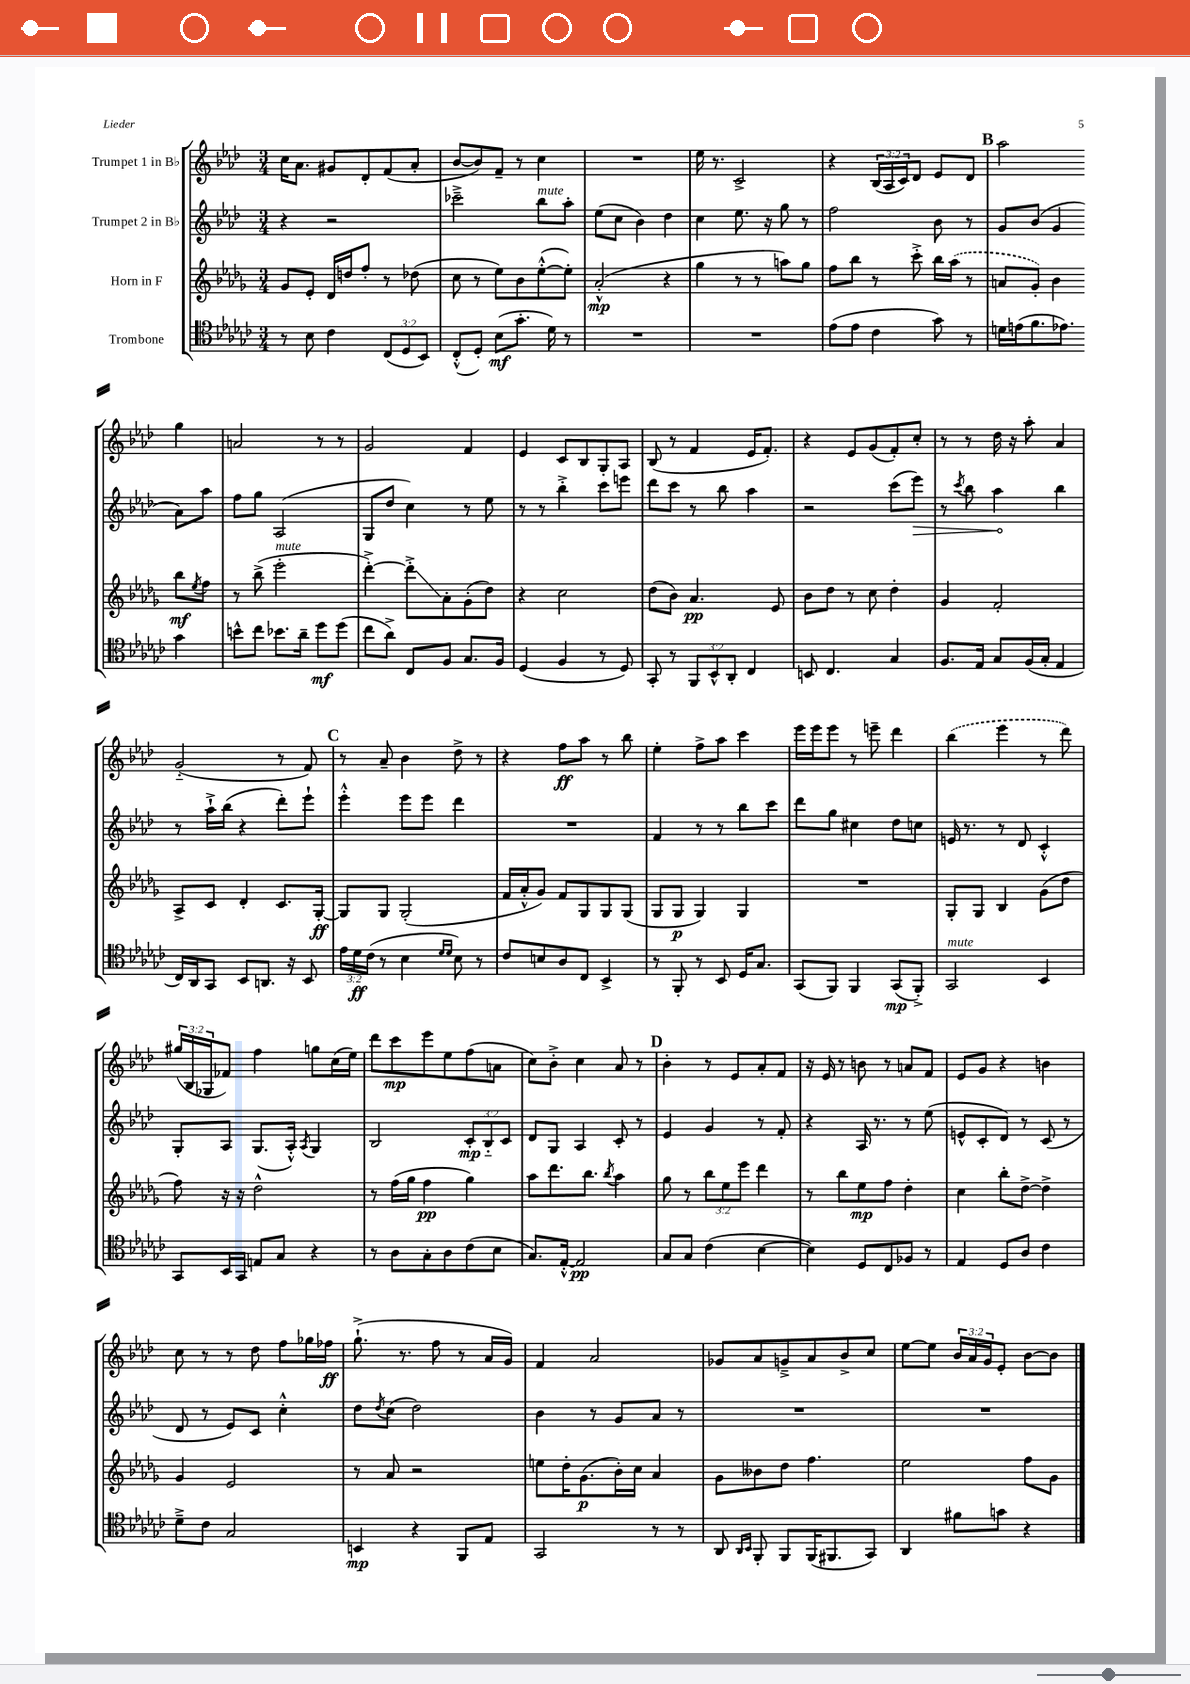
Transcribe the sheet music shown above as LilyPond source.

<<
\new StaffGroup <<
\new Staff = "s0" \with { instrumentName = "Trumpet 1 in Bb" } {
    \clef treble \key aes \major \numericTimeSignature \time 3/4 \override Staff.TupletNumber.text = #tuplet-number::calc-fraction-text
    c''16 aes'8. gis'8 des'8-. f'8( aes'8-. |
    bes'8~ bes'8) f'8-- r8 c''4 |
    R2. |
    ees''16 r8. c'2-> |
    r4 \tuplet 3/2 { bes16( aes16 c'16) } des'8 ees'8 des'8 |
    \mark \markup { \bold "B" } aes''2 g''4 |
    a'2 r8 r8 |
    g'2 f'4 |
    ees'4 c'8 bes8 g8-. aes8 |
    bes8( r8 f'4 ees'16 f'8.-.) |
    r4 ees'8 g'8( f'8-.) c''8-. |
    r8 r8 des''16 r16 aes''8-. aes'4 |
    g'2-_( r8 f'8) |
    \mark \markup { \bold "C" } r8 aes'8-- bes'4 des''8-> r8 |
    r4 f''8\ff aes''8 r8 bes''8 |
    ees''4-. f''8-> aes''8 c'''4 |
    ees'''16 ees'''16 ees'''8 r8 e'''8-- des'''4 |
    \once \slurDashed bes''4( ees'''4 r8 des'''8) |
    \tuplet 3/2 { gis''16( bes16 ges16 } fes'8) f''4 g''8 c''16( ees''16) |
    des'''8 c'''8\mp ees'''8 ees''8 f''8( a'8 |
    c''8) bes'8-.-> c''4 aes'8 r8 |
    \mark \markup { \bold "D" } bes'4-. r8 ees'8 aes'8-. f'8 |
    r16 ees'16 r8 b'8 r8 a'8 f'8 |
    ees'8 g'8 r4 b'4 |
    c''8 r8 r8 des''8 f''8 ges''16 fes''16\ff |
    g''8.-!->( r8. f''8 r8 aes'16 g'16) |
    f'4 aes'2 |
    ges'8 aes'8 g'8---> aes'8 bes'8-> c''8 |
    ees''8~ ees''8 \tuplet 3/2 { bes'16 aes'16 g'16 } ees'8-. bes'8~ bes'8 \bar "|." |
}
\new Staff = "s1" \with { instrumentName = "Trumpet 2 in Bb" } {
    \clef treble \key aes \major \numericTimeSignature \time 3/4 \override Staff.TupletNumber.text = #tuplet-number::calc-fraction-text
    r4 r2 |
    ces'''2---> bes''8^\markup { \italic "mute" } aes''8-. |
    ees''8( c''8 bes'4) des''4 |
    c''4 ees''8. r16 g''8 r8 |
    f''2 bes'8 r8 |
    \mark \markup { \bold "B" } g'8 bes'8( g'4 aes'8) aes''8 |
    f''8 g''8 aes2( |
    g8 des''8 c''4) r8 ees''8 |
    r8 r8 bes''4-.-> c'''8 e'''8 |
    des'''8 c'''8 r8 bes''8 aes''4 |
    r2 c'''8( \once \override Hairpin.circled-tip = ##t ees'''8\>) |
    r8 \acciaccatura { c'''8 } bes''8 aes''4\! bes''4 |
    r8 aes''16-!-> bes''16( r4 des'''8-.) ees'''8-! |
    \mark \markup { \bold "C" } ees'''4-.-^ ees'''8 ees'''8 des'''4 |
    R2. |
    f'4 r8 r8 bes''8 c'''8 |
    des'''8 g''8 cis''4 des''8 c''8 |
    e'16 r8. r8 des'8 c'4-.-^ |
    g8-. aes8 g8.( aes16-.-^) \acciaccatura { aes8 } g4 |
    bes2 \tuplet 3/2 { c'8-.\mp bes8-_ c'8 } |
    des'8 g8 aes4 c'8-. r8 |
    \mark \markup { \bold "D" } ees'4 g'4 r8 f'8-. |
    r4 aes16 r8. r8 ees''8( |
    e'8-^ c'8-. des'8) r8 c'8( r8 |
    des'8 r8 ees'8) c'8 c''4-.-^ |
    des''8 \acciaccatura { des''8 } c''8( des''2) |
    bes'4 r8 g'8 aes'8 r8 |
    R2. |
    R2. \bar "|." |
}
\new Staff = "s2" \with { instrumentName = "Horn in F" } {
    \clef treble \key des \major \numericTimeSignature \time 3/4 \override Staff.TupletNumber.text = #tuplet-number::calc-fraction-text
    ges'8 ees'8-. des'16 d''16 f''8-. r8 des''8( |
    c''8 r8 ees''8) bes'8 ees''8~-.-^( ees''8-.) |
    aes'2-.-^\mp( r4 |
    ges''4 r8 r8 a''8) ges''8 |
    f''8 bes''8 r8 c'''8-.-> bes''16 \once \slurDashed aes''16( r8 |
    \mark \markup { \bold "B" } a'8 ges'8-.) bes'4 bes''8\mf \acciaccatura { ees''8 } f''8 |
    r8 bes''8->( ees'''2-.^\markup { \italic "mute" } |
    des'''4~-.->) des'''8-.->\glissando aes'8-. ges'8-.( des''8) |
    r4 c''2 |
    des''8( bes'8) aes'4.\pp ees'8 |
    bes'8 des''8 r8 c''8 des''4-. |
    ges'4 f'2-. |
    aes8-> c'8 des'4-. c'8. ges16~-.\ff |
    \mark \markup { \bold "C" } ges8 ges8 ges2-.( |
    f'16 aes'16-.-^ ges'8) f'8 ges8 ges8 ges8( |
    ges8 ges8\p ges4) ges4 |
    R2. |
    ges8-. ges8 bes4 ges'8( des''8 |
    f''8) r16 r16 des''2-^ |
    r8 f''16( ges''16 f''4\pp ges''4) |
    aes''8 des'''8. bes''8. \acciaccatura { bes''8 } aes''4 |
    \mark \markup { \bold "D" } ges''8 r8 \tuplet 3/2 { bes''8 ees''8 ees'''8 } des'''4 |
    r8 bes''8 ees''8\mp f''8 des''4-. |
    c''4 bes''8-. des''8~-> des''4-> |
    ges'4 ees'2 |
    r8 aes'8 r2 |
    e''8 des''16-. ges'8.\p( bes'16-.) c''16 aes'4 |
    ges'8 beses'8 des''8 f''4. |
    ees''2 f''8 ges'8 \bar "|." |
}
\new Staff = "s3" \with { instrumentName = "Trombone" } {
    \clef tenor \key ges \major \numericTimeSignature \time 3/4 \override Staff.TupletNumber.text = #tuplet-number::calc-fraction-text
    r8 bes8 ces'4 \tuplet 3/2 { ces8( des8 bes,8) } |
    ces8-.-^( des8-.) bes8\mf( ges'8.-. des'16) r8 |
    R2. |
    R2. |
    ees'8( ees'8 ces'4 ges'8) r8 |
    \mark \markup { \bold "B" } d'16 e'16( f'8. ees'8.) ges'4 |
    b'8-^ ces''8 bes'8. aes'16-- des''8\mf des''8( |
    ces''8 aes'8->) ces8 f8 ges8. f16 |
    des4( f4 r8 des8) |
    ges,8-. r8 \tuplet 3/2 { f,8 bes,8-^ aes,8-. } ces4 |
    b,8 ces4. ges4 |
    f8. ees16 ges8 f16( ges16-. ees4 |
    ces16) aes,16 ges,8 bes,8 a,8. r16 bes,8 |
    \mark \markup { \bold "C" } \tuplet 3/2 { ees'16 des'16\ff ces'16( } r8 bes4 \grace { des'16 des'16 } bes8) r8 |
    ces'8 b8 aes8 ces8 bes,4-> |
    r8 f,8-. r8 bes,8 des16 ges8. |
    ges,8( f,8) f,4 ges,8\mp( f,8-.->) |
    ges,2^\markup { \italic "mute" } bes,4 |
    ges,8 bes,16 ges,16 e8 ges8 r4 |
    r8 aes8 ges8-. aes8 ces'8( bes8 |
    ges8.) ees16~-.-^ ees2\pp |
    \mark \markup { \bold "D" } ges8 ges8 ces'4( bes4~ |
    bes4) des8 ces8 fes8 r8 |
    ees4 des8 aes8 ces'4 |
    des'8---> ces'8 ges2 |
    b,4\mp r4 f,8 ees8 |
    ges,2 r8 r8 |
    aes,8 \grace { aes,16 bes,16 } f,8-. f,8 f,16( fis,8. ges,8) |
    aes,4 fis'8 g'8 r4 \bar "|." |
}
>>
>>
\layout { \context { \Score \remove "Bar_number_engraver" } }
